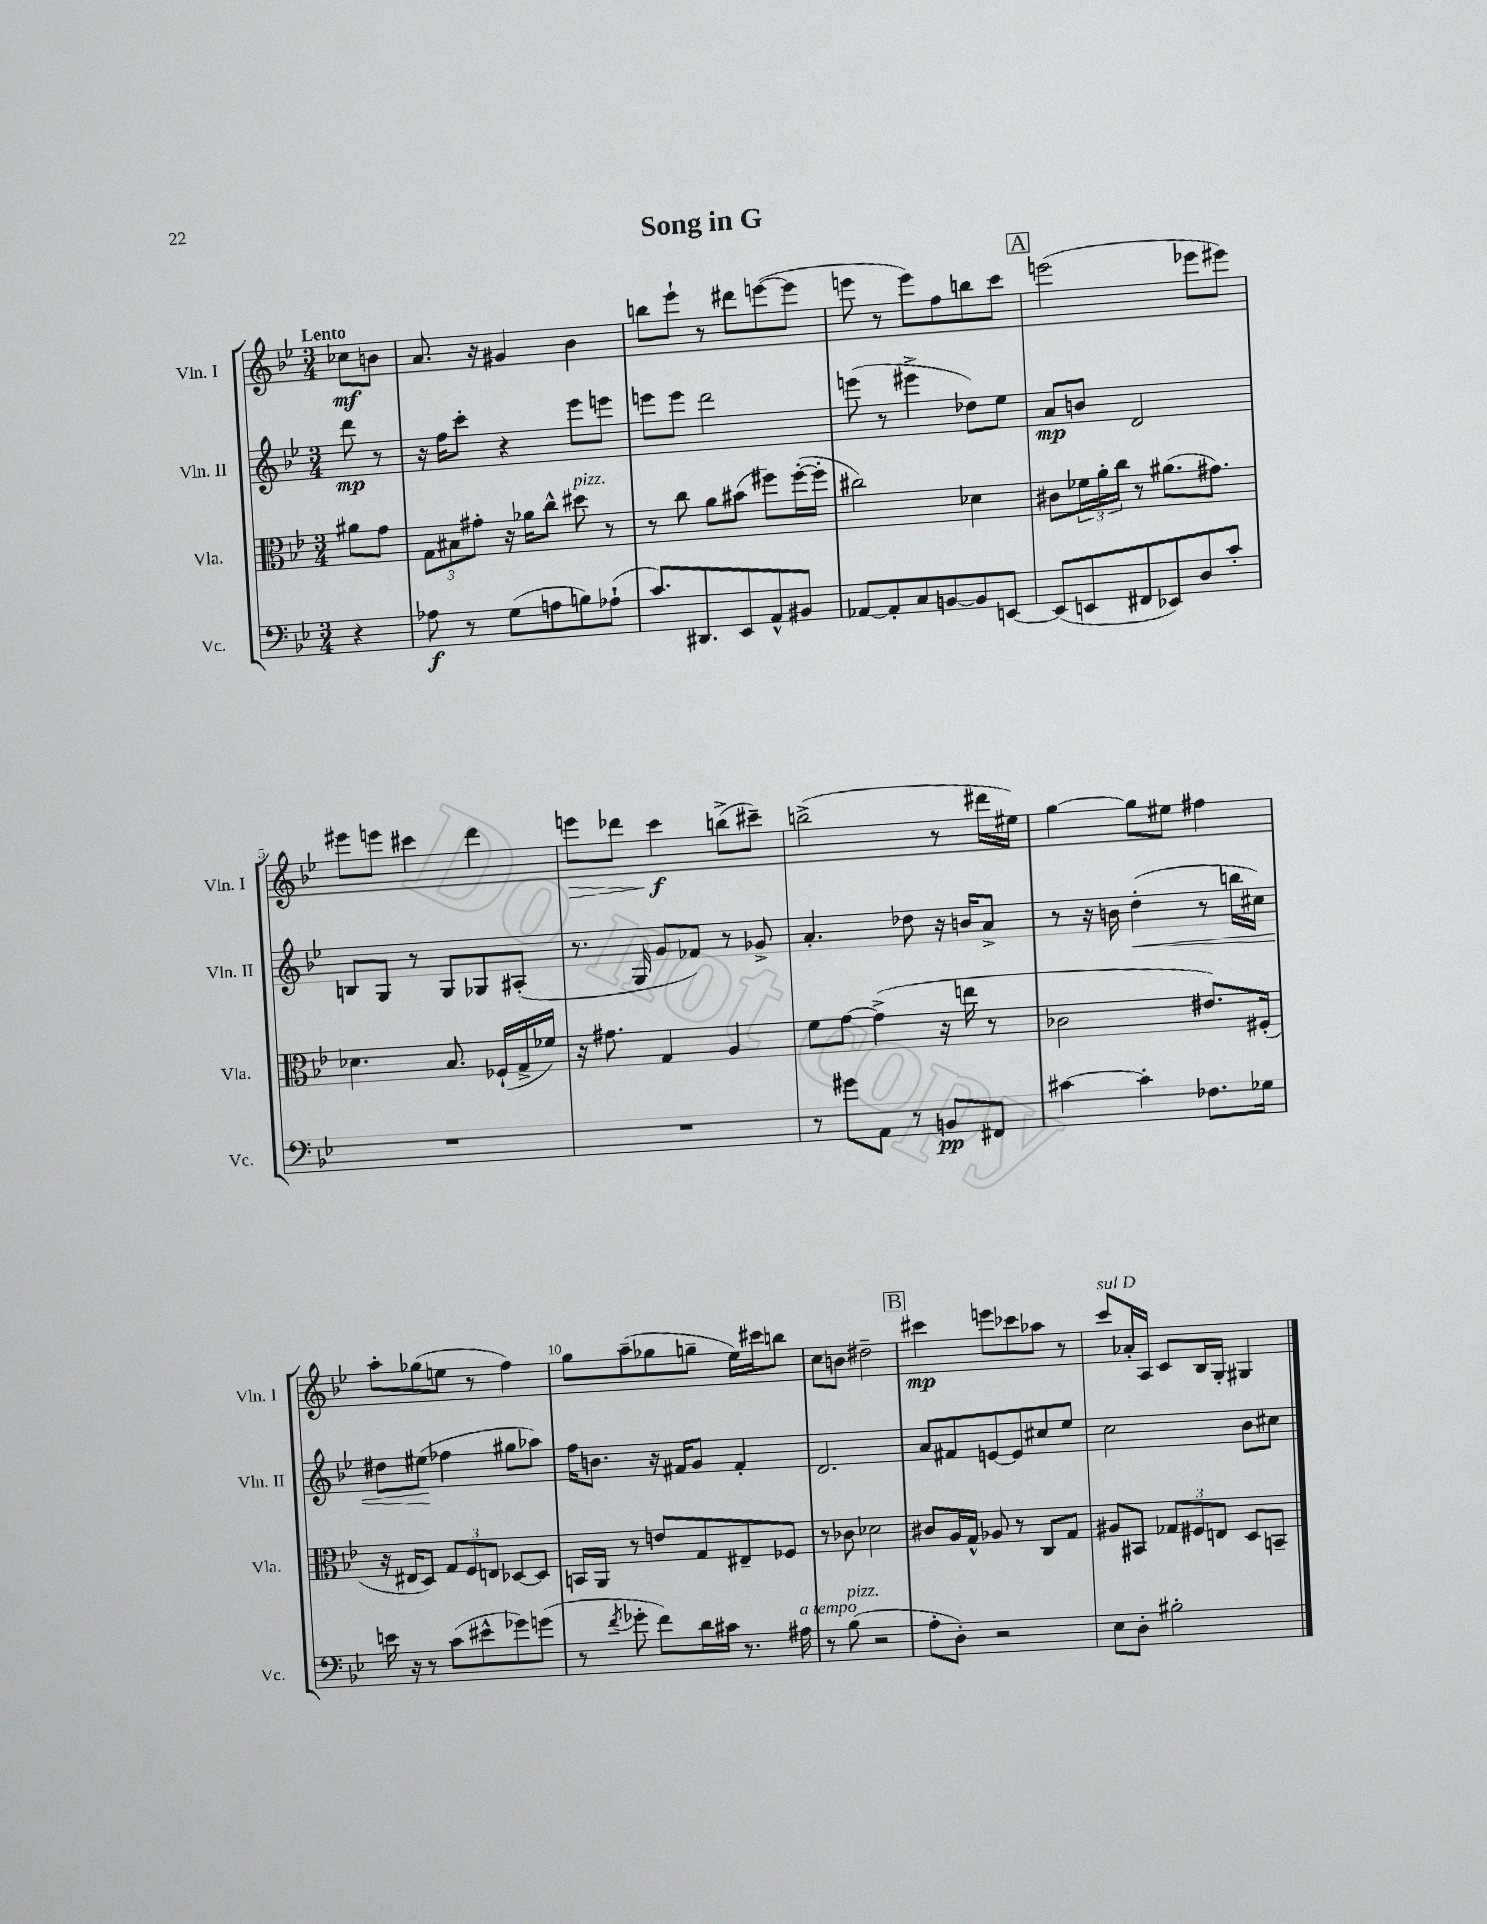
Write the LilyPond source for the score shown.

\header { title = "Song in G" }
<<
\new StaffGroup <<
\new Staff = "s0" \with { instrumentName = "Vln. I" shortInstrumentName = "Vln. I" } {
    \clef treble \key bes \major \numericTimeSignature \time 3/4 \partial 4 \tempo "Lento"
    ces''8\mf b'8 |
    a'8. r16 gis'4 bes'4 |
    b''8 ees'''8-! r8 dis'''8 e'''8~( e'''8 |
    e'''8 r8 e'''8) f''8 b''8 c'''8 |
    \mark \markup { \box "A" } e'''2( ees'''8 eis'''8) |
    eis'''8 e'''8 cis'''4 d'''4 |
    e'''8\> des'''8 c'''4\f\! b''8->( cis'''8--) |
    b''2->( r8 dis'''16 eis''16) |
    g''4~ g''8 eis''8 fis''4 |
    a''8-. ges''8( e''8 r8 f''4) |
    g''8 a''8--( ges''8 g''8-- ees''16) cis'''16 b''8 |
    c''8 b'8 dis''2-- |
    \mark \markup { \box "B" } cis'''4\mp e'''8 ces'''8 aes''8 r8 |
    c'''8^\markup { \italic "sul D" } aes'16-. a16 c'8 bes16 g16-. gis4 \bar "|." |
}
\new Staff = "s1" \with { instrumentName = "Vln. II" shortInstrumentName = "Vln. II" } {
    \clef treble \key bes \major \numericTimeSignature \time 3/4 \partial 4
    d'''8\mp r8 |
    r16 f''16 c'''8-. r4 ees'''8 e'''8 |
    e'''8 e'''8 d'''2 |
    e'''8( r8 eis'''4-> des''8) ees''8 |
    \mark \markup { \box "A" } a'8\mp b'8 d'2 |
    b8 g8 r8 g8 ges8 ais8-.( |
    r8. g16 g'8 fes'8) r8 ges'8-> |
    a'4.-. des''8 r16 b'16 a'8-> |
    r8 r16 b'16 d''4-.\<( r8 b''16 cis''16) |
    dis''8 eis''8\!( fes''4 gis''8 aes''8) |
    f''16 b'8. r16 fis'16 g'8 fis'4-. |
    d'2. |
    \mark \markup { \box "B" } a'8 fis'8 e'8~ e'8 cis''8 ees''8 |
    c''2 bes'8 cis''8 \bar "|." |
}
\new Staff = "s2" \with { instrumentName = "Vla." shortInstrumentName = "Vla." } {
    \clef alto \key bes \major \numericTimeSignature \time 3/4 \partial 4
    ais'8 g'8 |
    \tuplet 3/2 { g8 bis8 gis'8-. } r16 aes'16 c''8-^ dis''8^\markup { \italic "pizz." } r8 |
    r8 c''8 a'8 bis'8( fis''8) fis''16~-.( fis''16-. |
    cis''2) des'4 |
    \mark \markup { \box "A" } cis'8 \tuplet 3/2 { fes'16 a'16-. c''16 } r8 ais'8.( gis'8.) |
    des'4. bes8. fes16-!( g16-> fes'16) |
    r16 gis'8. g4 a4 |
    f'8 g'8~ g'4->( r16 e''16 r8 |
    ces'2 eis'8.) fis16-.( |
    r16 eis16 d8) \tuplet 3/2 { g8 f8 e8 } des8~ des8 |
    b,16 a,16 r8 e'8 g8 eis8-- fes8 |
    r8 ces'8 des'2 |
    \mark \markup { \box "B" } cis'8 a16 g16-^ aes8 r8 c8 g8 |
    ais8 bis,8 \tuplet 3/2 { ges8 fis8 e8 } d8 b,8-- \bar "|." |
}
\new Staff = "s3" \with { instrumentName = "Vc." shortInstrumentName = "Vc." } {
    \clef bass \key bes \major \numericTimeSignature \time 3/4 \partial 4
    r4 |
    aes8\f r8 g8( a8 b8) aes8-!( |
    c'8.) dis,8. ees,8 a,8-^ bis,8 |
    aes,8~ aes,8-. c8 b,8~ b,8 e,8~ |
    \mark \markup { \box "A" } e,8( e,8 fis,8 ees,8) d8 c'8-. |
    R2. |
    R2. |
    r8 gis'8 a,8 r8 b,8\pp fis,8 |
    cis'4~ cis'4-. fes8. ges16 |
    e'16 r16 r8 c'8( eis'8-^ ges'8) g'8( |
    r8 \acciaccatura { f'8 } ges'8-. f'8) d'16 cis'16 r8. ais16^\markup { \italic "a tempo" } |
    r8 bes8^\markup { \italic "pizz." }( r2 |
    \mark \markup { \box "B" } a8-. d8-.) r2 |
    ees8 d8-. bis2-. \bar "|." |
}
>>
>>
\layout { \context { \Score \override BarNumber.break-visibility = ##(#f #t #t) barNumberVisibility = #(every-nth-bar-number-visible 5) } }
